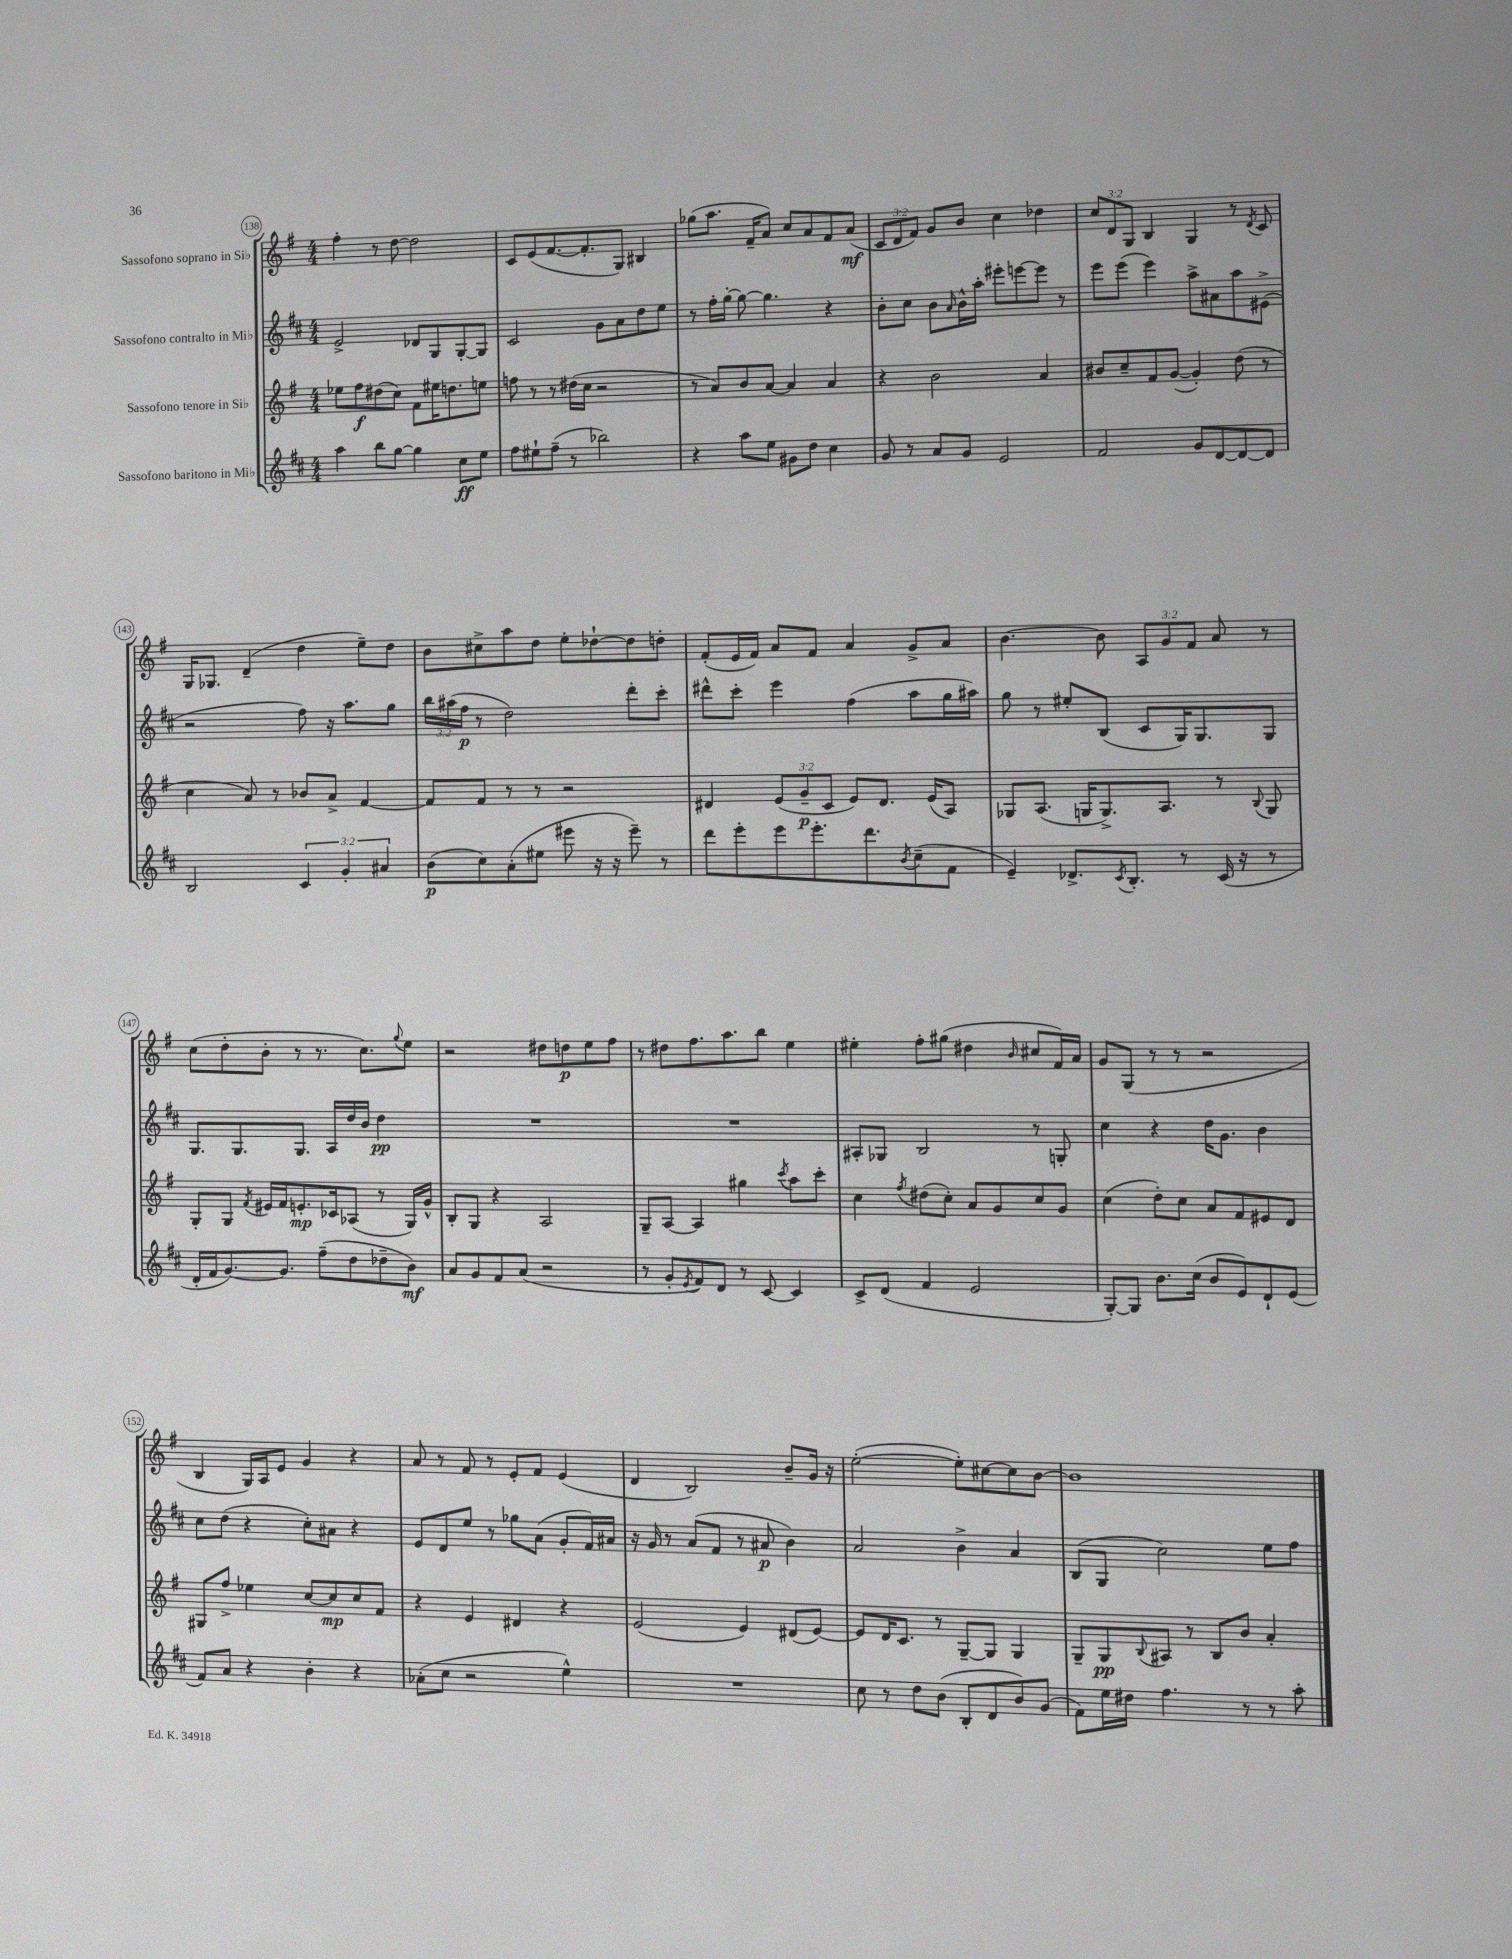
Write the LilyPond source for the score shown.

<<
\new StaffGroup <<
\new Staff = "s0" \with { instrumentName = "Sassofono soprano in Sib" } {
    \clef treble \key g \major \numericTimeSignature \time 4/4 \override Staff.TupletNumber.text = #tuplet-number::calc-fraction-text
    fis''4-. r8 d''8~ d''2 |
    c'8 e'8( fis'8.~ fis'8.-. g8) bis4 |
    ges''8( a''8. fis'16-- a'8) c''8 a'8 fis'8 a'8\mf( |
    \tuplet 3/2 { c'8 d'8 fis'8) } g'8 b'8 c''4 des''4 |
    \tuplet 3/2 { c''8 d'8 g8 } b4 g4 r8 \acciaccatura { d'8 } c'8 |
    g16 ges8. d'4--( d''4 e''8--) d''8 |
    b'8 cis''8-> a''8 d''8 e''8-. des''8~-! des''8 d''8-. |
    fis'8-.( e'16 fis'16) a'8 fis'8 a'4 g'8-> a'8 |
    b'4.~ b'8 \tuplet 3/2 { a8 g'8 fis'8 } a'8 r8 |
    c''8( d''8-. b'8-. r8 r8. c''8.) \appoggiatura { g''8 } e''8 |
    r2 dis''8 d''8\p e''8 fis''8 |
    r8 dis''8 fis''8. a''8. b''8 e''4 |
    eis''4-. fis''8-. gis''8( dis''4 \grace { b'16 } cis''8 fis'16) a'16 |
    g'8 g8( r8 r8 r2 |
    b4 g16) a16 e'8 g'4 r4 |
    a'8 r8 fis'8 r8 e'8-. fis'8 e'4( |
    d'4 b2) b'8-- g'16 r16 |
    e''2~-.( e''8-.) cis''8~ cis''8 b'8~ |
    b'1 \bar "|." |
}
\new Staff = "s1" \with { instrumentName = "Sassofono contralto in Mib" } {
    \clef treble \key d \major \numericTimeSignature \time 4/4 \override Staff.TupletNumber.text = #tuplet-number::calc-fraction-text
    e'2-> des'8 g8 g8~-. g8 |
    cis'2 g'8 a'8 d''8 e''8 |
    r8 fis''16-. g''16~-. g''8~ g''4. r4 |
    b'8-. cis''8 b'8 \grace { a'16 } b'16-^ a''16-. eis'''8-. e'''8~ e'''8 r8 |
    e'''8 e'''8( e'''4) a''8-> ais'8 a''8 eis'8->( |
    r2 fis''8) r16 a''8. g''8 |
    \tuplet 3/2 { b''16 ais''16( fis''16\p } r8 d''2) d'''8-. cis'''8-. |
    dis'''8-^ cis'''8-. e'''4 fis''4( a''8 g''16 ais''16) |
    g''8 r8 eis''8-. b8( cis'8 g16) g8. g8 |
    g8. g8. g8. a16 d''16 b'16 d''4\pp |
    R1 |
    R1 |
    ais8-. ges8 b2 r8 g8-. |
    cis''4 r4 d''16 g'8. b'4 |
    cis''8 d''8( r4 cis''8-.) ais'8 r4 |
    e'8 d'8 e''8 r8 ges''8 a'8( g'8-. fis'16) ais'16 |
    r16 g'16 r8 a'8( fis'8 r8 ais'8\p b'4) |
    a'2 b'4-> a'4 |
    b8( g8 cis''2) e''8 fis''8 \bar "|." |
}
\new Staff = "s2" \with { instrumentName = "Sassofono tenore in Sib" } {
    \clef treble \key g \major \numericTimeSignature \time 4/4 \override Staff.TupletNumber.text = #tuplet-number::calc-fraction-text
    ees''8 fis''8\f dis''8( c''8) fis'8 eis''16 d''8. e''8 |
    f''8 r8 r8 dis''16( c''16 r2 |
    r8 a'8) b'8 a'8~ a'4 a'4 |
    r4 b'2 a'4 |
    bis'8 c''8-- fis'8 g'8~( g'4-.) d''8( r8 |
    c''4 a'8) r8 bes'8 a'8-> fis'4~ |
    fis'8 fis'8 r8 r8 r2 |
    dis'4 \tuplet 3/2 { e'8( g'8--\p c'8 } e'8) dis'8. e'16( a8) |
    ges8 a8.( g16 g8.->) a8. r8 \appoggiatura { b8 } g8 |
    g8-. g8 \acciaccatura { fis'8 } eis'16 fis'16 e'8.-.\mp ces'16 aes8( r8 g16) g'16-^ |
    b8-. g8 r4 a2 |
    g8-- a8~ a4 gis''4 \acciaccatura { c'''8 } a''8 c'''8-. |
    c''4 \acciaccatura { fis''8 } dis''8( c''8-.) a'8 g'8 c''8 g'8 |
    c''4( d''8-.) c''8 a'8 fis'8 eis'8 d'8 |
    gis8 fis''8-> ees''4 c''8~ c''8\mp c''8 fis'8 |
    r4 e'4 dis'4 r4 |
    e'2( e'4) dis'8( e'8~) |
    e'8 d'16 c'8. r8 g8~-- g8 g4 |
    g8-- g8\pp \appoggiatura { b8 } ais8 r8 b8 b'8 a'4-. \bar "|." |
}
\new Staff = "s3" \with { instrumentName = "Sassofono baritono in Mib" } {
    \clef treble \key d \major \numericTimeSignature \time 4/4 \override Staff.TupletNumber.text = #tuplet-number::calc-fraction-text
    a''4 b''8 g''8~ g''4 cis''8\ff e''8 |
    fis''8 eis''8-! fis''8--( r8 bes''2) |
    r4 a''8 e''8 gis'8 d''8 cis''4 |
    g'8 r8 a'8 g'8 e'2 |
    fis'2 g'8 d'8~ d'8~ d'8 |
    b2 \tuplet 3/2 { cis'4 g'4-. ais'4 } |
    b'8\p( cis''8) a'8-.( eis''8 eis'''8 r16 r16 eis'''8--) r8 |
    d'''8 e'''8-. e'''8 e'''8.-. d'''8. \acciaccatura { b'8 } cis''8--( fis'8 |
    e'4--) des'8.-> \acciaccatura { cis'8 } b8.-. r8 cis'16( r16 r8 |
    d'16-. fis'16 g'8.~) g'8. fis''8--( d''8 des''8-- b'8\mf) |
    a'8 g'8 fis'8 a'8( r2 |
    r8 g'8-. \acciaccatura { e'8 } fis'8) d'8 r8 cis'8~ cis'4 |
    cis'8-> d'8( fis'4 e'2 |
    g8~-.) g8 b'8. cis''16( b'8 e'8) d'8-! e'8( |
    fis'8) a'8 r4 b'4-. r4 |
    aes'8-.( cis''8 r2 e''4-^) |
    R1 |
    cis''8 r8 d''8 b'8( b8-. d'8 b'8) g'8( |
    fis'8) e''16 dis''16 fis''4. r8 r8 a''8-. \bar "|." |
}
>>
>>
\layout { \context { \Score currentBarNumber = #138 \override BarNumber.stencil = #(make-stencil-circler 0.1 0.3 ly:text-interface::print) } }
